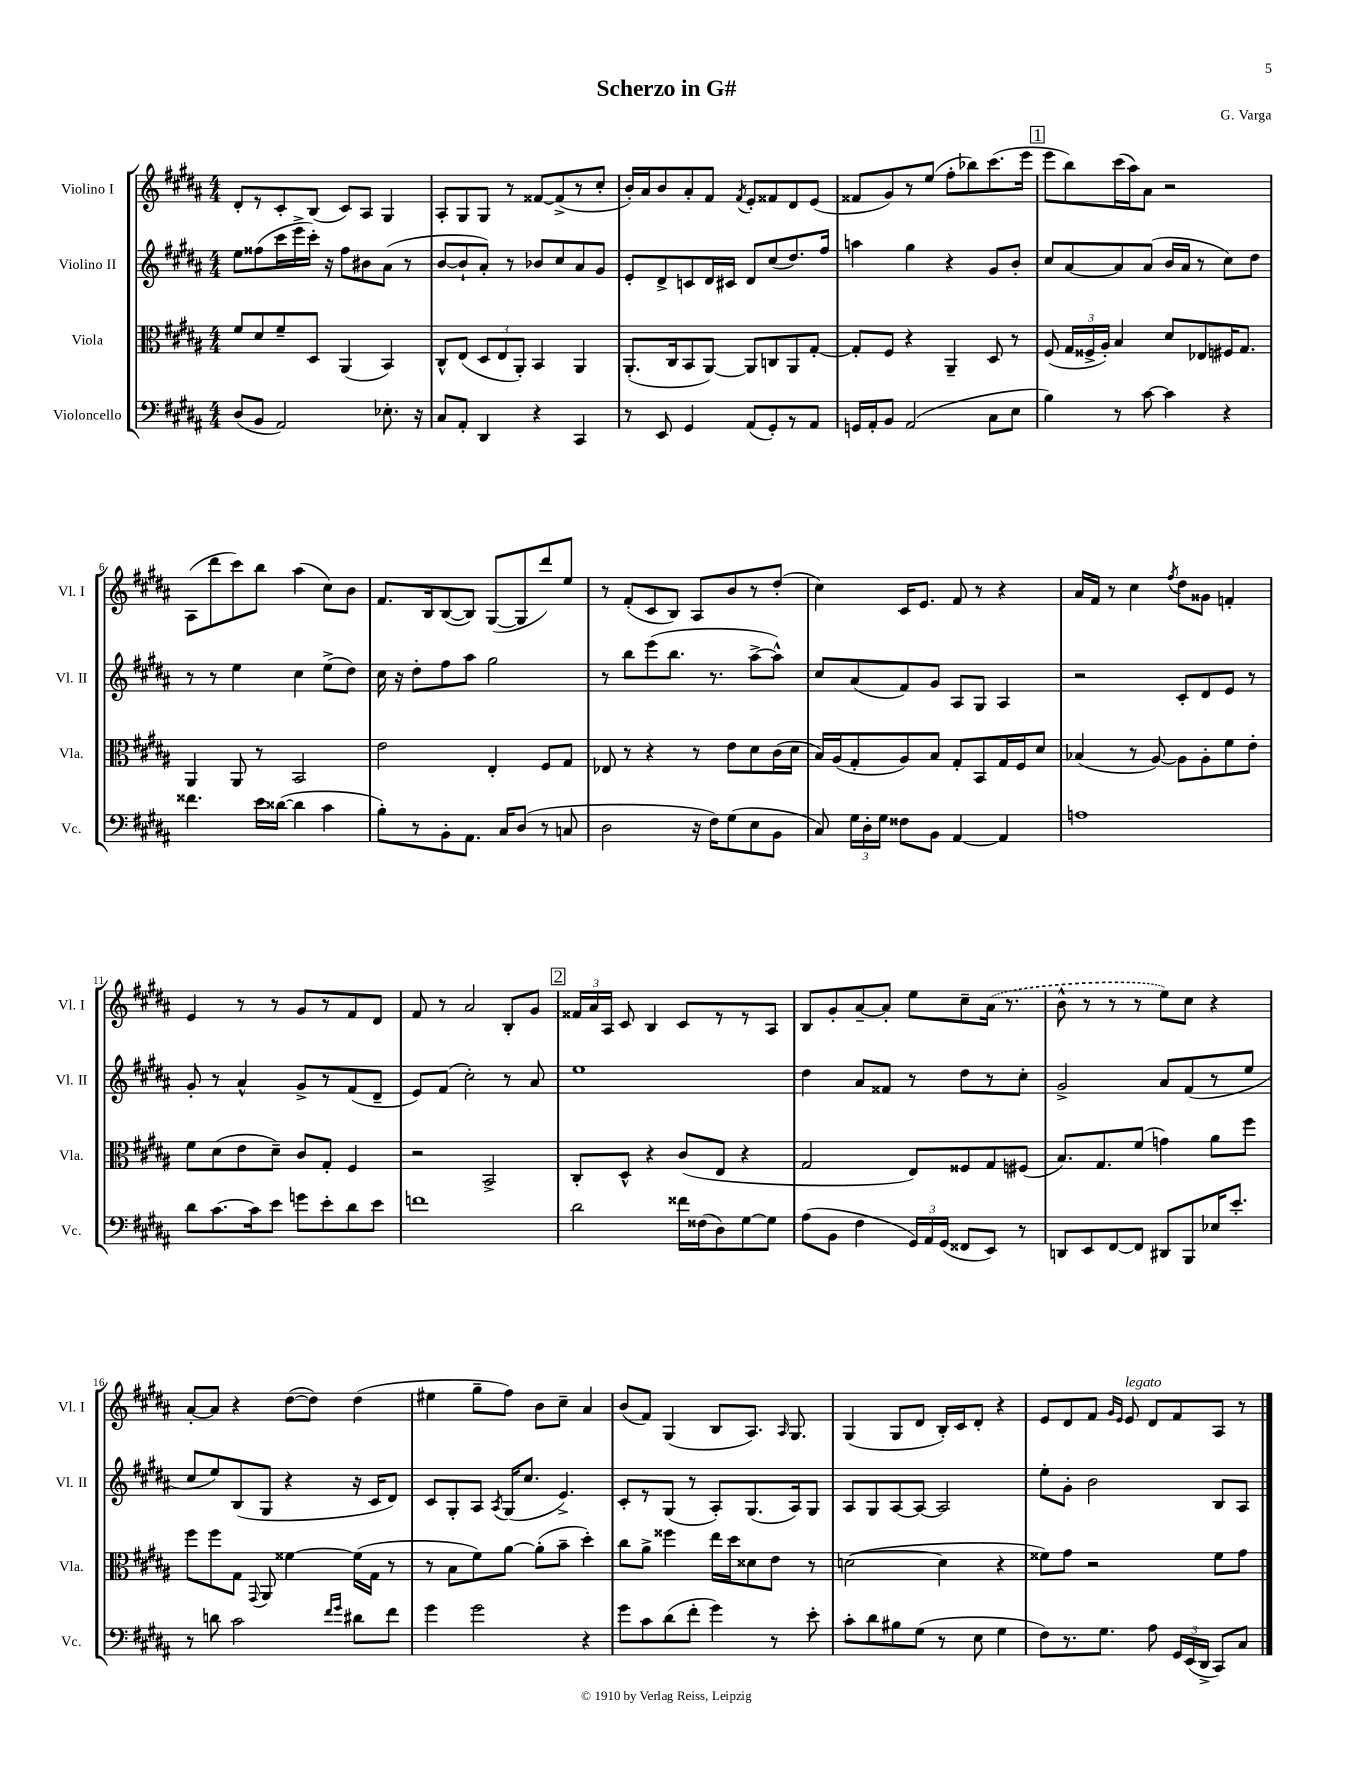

**kern	**kern	**kern	**kern
*staff4	*staff3	*staff2	*staff1
*clefF4	*clefC3	*clefG2	*clefG2
*k[f#c#g#d#a#]	*k[f#c#g#d#a#]	*k[f#c#g#d#a#]	*k[f#c#g#d#a#]
*M4/4	*M4/4	*M4/4	*M4/4
(8D#	8f#	8ee	8d#'
8BB	8d#	(8ff##	8r
2AA#)	8f#~	16ccc#	8c#'
.	.	16eee^	.
.	8D#	16ccc#')	(8B
.	.	16r	.
.	(4AA#	8ff##	8c#)
.	.	8b#	8A#
8.E-'	4BB)	(8a#	4G#
.	.	8r	.
16r	.	.	.
=	=	=	=
8C#	8C#^^	[8b	8A#'
8AA#'	(8E	8b`]	8G#
4DD#	12D#	8a#')	8G#
.	12E	.	.
.	.	8r	8r
.	12AA#')	.	.
4r	4BB	8b-	[8f##
.	.	8cc#	(8f##^]
4CC#	4AA#	8a#	8r
.	.	8g#	8cc#'
=	=	=	=
8r	(8.AA#'	8e'	16b')
.	.	.	16a#
8EE	.	8d#^	8b
.	16C#	.	.
4GG#	8BB	8c	8a#'
.	[8AA#)	16d#	8f#
.	.	16c#	.
.	.	.	8qf#
(8AA#	8AA#]	8d#	8e'
8GG#')	8C	(8cc#	8f##
8r	8AA#	8.dd#)	8d#
8AA#	[8G#'	.	(8e
.	.	16ff#	.
=	=	=	=
16GG	8G#']	4aa	8f##
16AA#'	.	.	.
8BB	8F#	.	8g#)
(2AA#	4r	4gg#	8r
.	.	.	(8ee
.	4AA#~	4r	8ff#'
.	.	.	8bb-)
8C#	8D#	8g#	(8.ccc#
8E	8r	8b'	.
.	.	.	16eee
=	=	=	=
4B)	(8F#	8cc#	8eee
.	24G#	[8a#	8bb)
.	24F##^	.	.
.	24A#')	.	.
8r	4B	8a#]	(16ccc#
.	.	.	16aa#)
[8c#	.	(8a#	8a#
4c#]	8d#	16b	2r
.	.	16a#	.
.	8E-	8r	.
4r	16F#	8cc#)	.
.	8.G#	.	.
.	.	8dd#	.
=	=	=	=
4.f##	4AA#	8r	(8A#
.	.	8r	8ddd#
.	8AA#	4ee	8ccc#)
16e	8r	.	8bb
([16d##	.	.	.
4d##]	2BB	4cc#	(4aa#
4c#	.	(8ee^	8cc#)
.	.	8dd#)	8b
=	=	=	=
8B')	2e	16cc#	8.f#
.	.	16r	.
8r	.	8dd#'	.
.	.	.	16B
8BB'	.	8ff#	([8B
8.AA#	.	8aa#	8B])
.	4E'	2gg#	([8G#
16C#	.	.	.
(8D#	.	.	8G#]
8r	8F#	.	8ddd#)
8C	8G#	.	8ee
=	=	=	=
2D#	8E-	8r	8r
.	8r	8bb	(8f#'
.	4r	(8eee	8c#
.	.	8.bb	8B)
16r	8r	.	8A#
16F#)	.	8.r	.
(8G#	8e	.	8b
8E	8d#	[8aa#^	8r
8BB	(16c#	8aa#^^])	(8dd#'
.	16d#	.	.
=	=	=	=
8C#)	16B)	8cc#	4cc#)
.	(16A#	.	.
24G#	8G#'	(8a#	.
24D#'	.	.	.
24G#	.	.	.
8F##	8A#)	8f#)	16c#
.	.	.	8.e
8BB	8B	8g#	.
[4AA#	8G#'	8A#	8f#
.	8BB	8G#	8r
4AA#]	16G#	4A#	4r
.	16F#	.	.
.	8d#	.	.
=	=	=	=
1A	(4B-	2r	16a#
.	.	.	16f#
.	.	.	8r
.	8r	.	4cc#
.	[8A#)	.	.
.	.	.	8qff#
.	8A#]	8c#'	8dd#
.	8A#'	8d#	8g##
.	8f#	8e	4f'
.	8e'	8r	.
=	=	=	=
8d#	8f#	8g#'	4e
[8.c#	(8d#	8r	.
.	8e	4a#^^	8r
16c#]	.	.	.
8e	8d#~)	.	8r
8g	8c#	8g#^	8g#
8e'	8G#'	8r	8r
8d#	4F#	(8f#	8f#
8e	.	8d#~	8d#
=	=	=	=
1f	2r	8e)	8f#
.	.	(8f#	8r
.	.	2cc#')	2a#
.	2BB^	.	.
.	.	8r	8B'
.	.	8a#	8g#
=	=	=	=
2d#	8C#'	1ee	24f##
.	.	.	24a#
.	.	.	24A#
.	8D#^^	.	8c#
.	4r	.	4B
16f##	(8c#	.	8c#
(16F##	.	.	.
8D#)	8E	.	8r
[8G#	4r	.	8r
8G#]	.	.	8A#
=	=	=	=
(8A#	2G#	4dd#	8B
8BB	.	.	8g#'
4F#	.	8a#	[8a#~
.	.	8f##	8a#']
24GG#)	8E)	8r	8ee
24AA#	.	.	.
(24GG#	.	.	.
8FF##	8F##	8dd#	8cc#~
8EE)	8G#	8r	(16a#
.	.	.	8.r
8r	(8F#	8cc#'	.
=	=	=	=
8DD	8.B)	2g#^	8b^^
8EE	.	.	8r
.	8.G#	.	.
[8FF#	.	.	8r
8FF#]	(8f#	.	8r
8DD#	4g)	8a#	8ee)
8BBB	.	(8f#	8cc#
16E-	8a#	8r	4r
8.e'	.	.	.
.	8ff#	8ee	.
=	=	=	=
8r	8ff#	8cc#	[8a#'
8d	8ff#	8ee)	8a#]
2c#	8G#	(8B	4r
.	8qqGG#	.	.
.	8AA#	8G#	.
.	[4f##	4r	([8dd#
.	.	.	8dd#])
16qqf#	.	.	.
16qqg#	.	.	.
8d#	(16f##]	16r	(4dd#
.	16G#	16c#	.
8f#	8r	8d#)	.
=	=	=	=
4g#	8r	8c#	4ee#
.	8B	8G#'	.
2g#	8f#)	8A#	8gg#~
.	.	8qA#	.
.	[8a#	(16G#	8ff#)
.	.	8.cc#	.
.	(8a#']	.	8b
.	8b~	4.e^)	8cc#~
4r	4dd#')	.	4a#
=	=	=	=
8g#	8cc#	8c#'	(8b
8c#	8a#^	8r	8f#)
(8d#	4ff##	(8G#	(4G#
8f#'	.	8r	.
4g#)	16ee	8A#')	8B
.	16dd#	.	.
.	8d##	(8.G#	8.A#)
8r	8e	.	.
.	.	.	16qqA#
.	.	16A#)	8.G#
8e'	8r	8G#	.
=	=	=	=
8c#'	([2d	8A#	(4G#
8d#	.	8G#	.
8B#	.	[8A#	8G#
(8G#	.	8A#_	8d#
8r	4d]	2A#]	16B')
.	.	.	16c#
8E	.	.	8d#'
4G#	4r	.	4r
=	=	=	=
8F#)	8f##)	8ee'	8e
8.r	8g#	8g#'	8d#
.	2r	2b	8f#
8.G#	.	.	.
.	.	.	16qqg#
.	.	.	16qqe
.	.	.	8e
8A#	.	.	8d#
24GG#	.	.	8f#
(24EE	.	.	.
24DD#^	.	.	.
8CC#)	8f##	8B	8A#
8C#	8g#	8A#	8r
==	==	==	==
*-	*-	*-	*-
